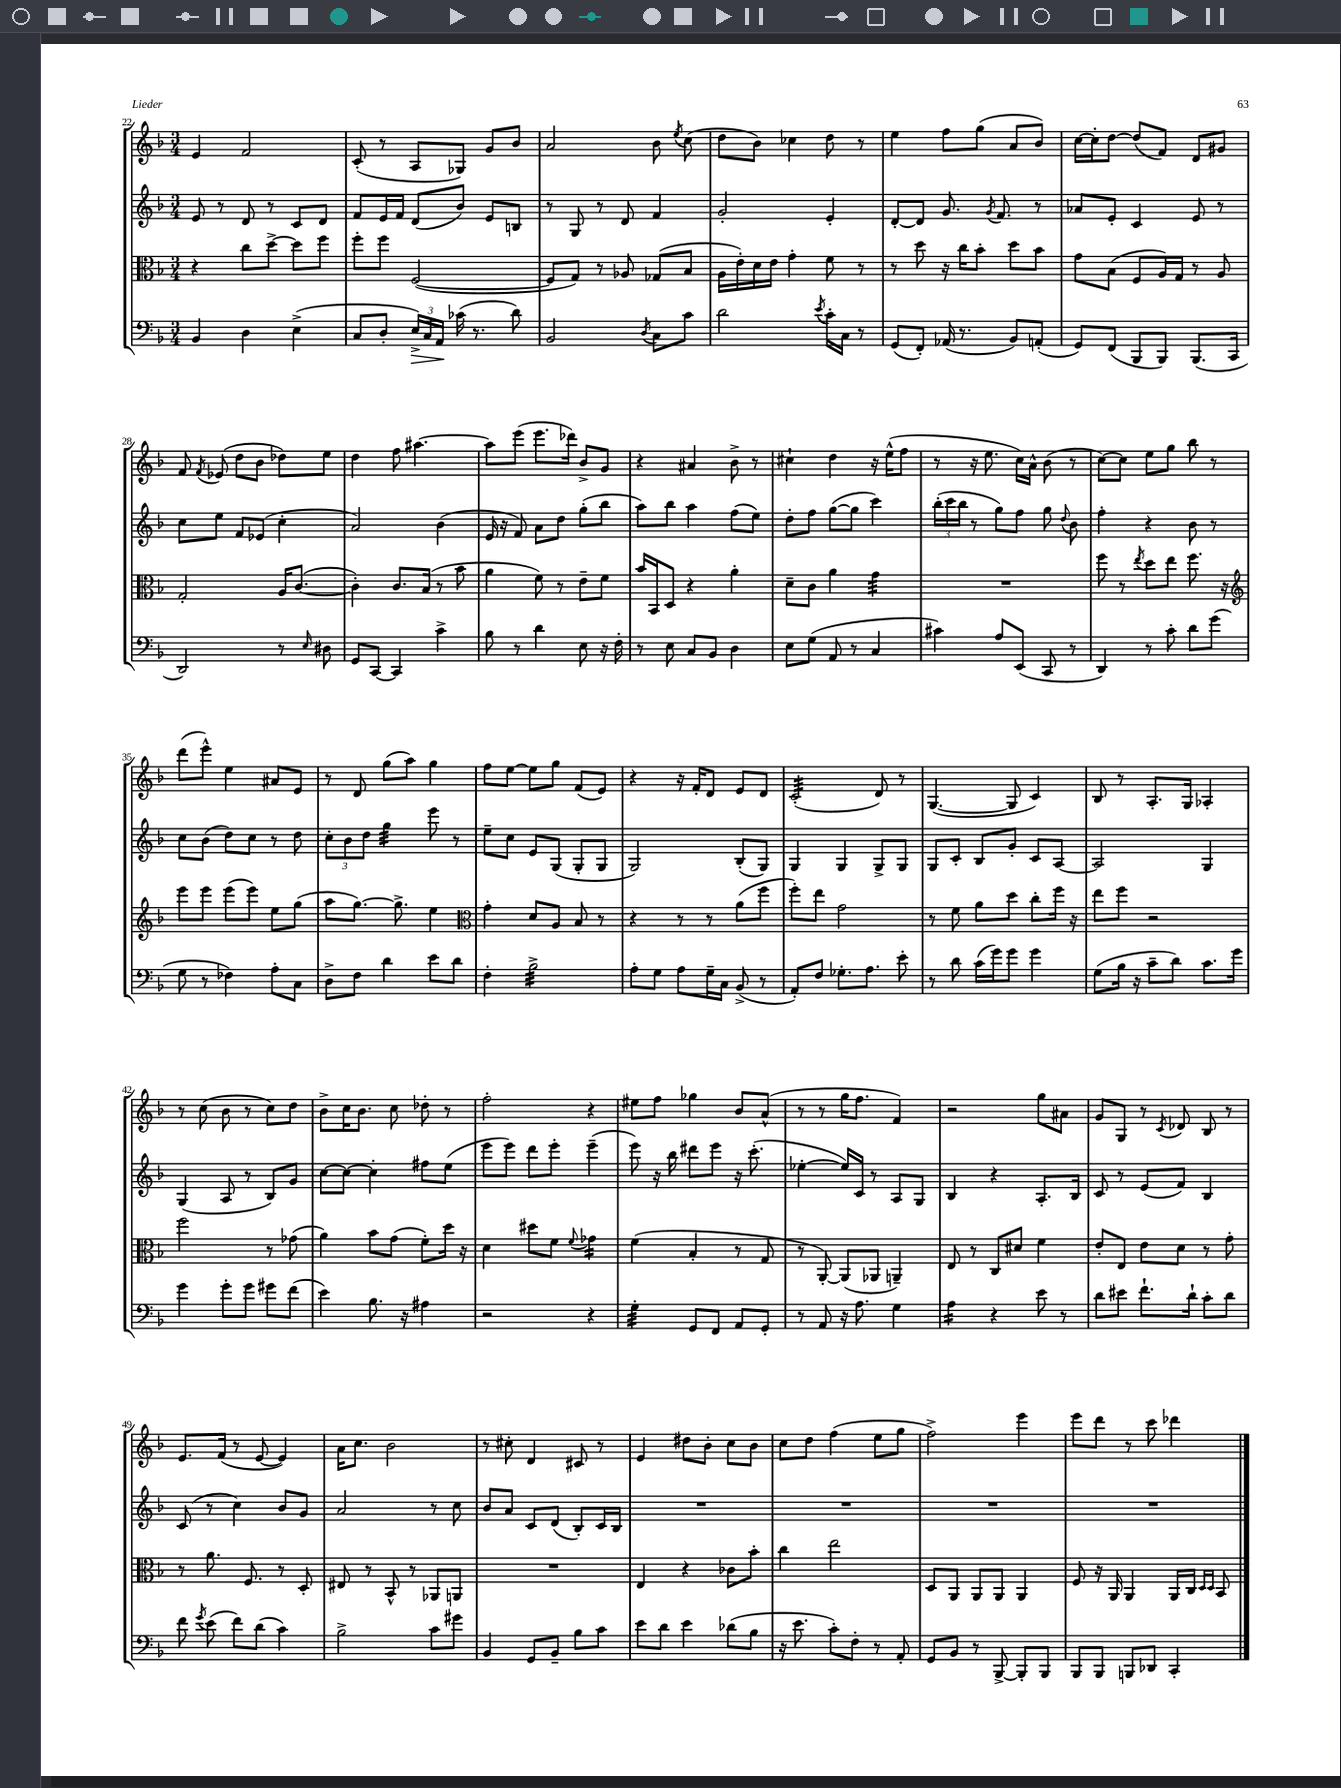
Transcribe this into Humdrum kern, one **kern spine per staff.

**kern	**kern	**kern	**kern
*staff4	*staff3	*staff2	*staff1
*clefF4	*clefC3	*clefG2	*clefG2
*k[b-]	*k[b-]	*k[b-]	*k[b-]
*M3/4	*M3/4	*M3/4	*M3/4
4BB-	4r	8e	4e
.	.	8r	.
4D	8cc	8d	2f
.	[8dd^	8r	.
(4E^	8dd]	8c	.
.	8ff	8d	.
=	=	=	=
8C	8ff'	8f	(8c'
8D'	8ff	16e	8r
.	.	16f	.
24E^)	([2F	(8d	8A
24C	.	.	.
24AA	.	.	.
(16c-	.	8b-)	8G-)
8.r	.	.	.
.	.	8e	8g
8d)	.	8B	8b-
=	=	=	=
2BB-	8F]	8r	2a
.	8G)	8G	.
.	8r	8r	.
.	8A-	8d	.
8qD	.	.	.
8C	(8G-	4f	8b-
.	.	.	8qee
8c	8B-	.	(8cc
=	=	=	=
2d	16A	2g'	8dd
.	16e')	.	.
.	16d	.	8b-)
.	16e	.	.
.	4g'	.	4cc-
8qe	.	.	.
16c'	8f	4e'	8dd
16C	.	.	.
8r	8r	.	8r
=	=	=	=
(8GG	8r	[8d'	4ee
8FF')	8dd	8d]	.
(16AA-	16r	8.g	8ff
8.r	16cc	.	.
.	8b-'	.	(8gg
.	.	8qg	.
.	.	8.f	.
8BB-)	8dd	.	8a
(8AA'	8b-	8r	8b-)
=	=	=	=
8GG)	8g	8a-	[16cc
.	.	.	16cc']
(8FF	(8B-	8e'	[8dd
8BBB-	8F	4c	(8dd]
8BBB-)	16A)	.	8f)
.	16G	.	.
(8.BBB-	8r	8e	8d
.	8A	8r	8g#
16CC	.	.	.
=	=	=	=
2DD)	2G'	8cc	8f
.	.	.	8qf
.	.	8ee	(8e-
.	.	8f	8dd
.	.	(8e-	8b-
8r	16A	4cc'	8dd-)
.	([8.c	.	.
16qqE	.	.	.
8D#	.	.	8ee
=	=	=	=
8GG	4c'])	2a)	4dd
[8CC	.	.	.
4CC]	8.c	.	8ff
.	.	.	[4.aa#
.	(16B-	.	.
4c^	8r	(4b-	.
.	8b-	.	.
=	=	=	=
8B-	4a	16e	8aa#]
.	.	16r	.
8r	.	8f)	(8eee
4d	8f)	8a	8.eee
.	8r	8dd	.
.	.	.	16ddd-)
8E	8e~	(8gg'	8b-^
16r	8f	8bb-	8g
16F'	.	.	.
=	=	=	=
8r	16b-	8aa)	4r
.	16BB-	.	.
8E	8D	8bb-	.
8C	4r	4aa	4a#
8BB-	.	.	.
4D	4a'	(8ff	8b-^
.	.	8ee)	8r
=	=	=	=
8E	8d~	8dd'	4cc#`
(8G	8c	8ff	.
8AA	4a	([8gg	4dd
8r	.	8gg]	.
4C	4g	4ccc)	16r
.	.	.	(16ee^^
.	.	.	8ff
=	=	=	=
4c#)	2.r	(24bb-'	8r
.	.	24ccc	.
.	.	24bb-	.
.	.	8r	16r
.	.	.	8.ee
8A	.	8gg)	.
(8EE	.	8ff	16cc)
.	.	.	16a^^
8CC	.	8gg	(8b-
.	.	8qqdd	.
8r	.	8b-	8r
=	=	=	=
4DD)	8ff	4ff'	[8cc)
.	8r	.	8cc]
.	8qee	.	.
8r	8dd	4r	8ee
8c'	8ee	.	8gg
8d	8.ff	8b-	8bb-
(8g	.	8r	8r
.	16r	.	.
=	=	=	=
*	*clefG2	*	*
8G	8eee	8cc	(8ddd
8r	8eee	(8b-	8eee^^)
4F-)	(8eee	8dd)	4ee
.	8eee)	8cc	.
8A'	8ee	8r	8a#
8C	(8gg	8dd	8e
=	=	=	=
8D^	8aa	12cc'	8r
.	.	12b-	.
8F	[8.gg)	.	8d
.	.	12dd	.
4d	.	4gg	(8gg
.	8.gg^]	.	.
.	.	.	8aa)
8e	4ee	8eee	4gg
8d	.	8r	.
=	=	=	=
*	*clefC3	*	*
4F'	4g'	8ee~	8ff
.	.	8cc	[8ee
2B-^	8d	8e	8ee]
.	8A	(8G	8gg
.	8B-	8G'	(8f
.	8r	8G	8e)
=	=	=	=
8A'	4r	2G)	4r
8G	.	.	.
8A	8r	.	16r
.	.	.	16f'
16G~	8r	.	8d
16C	.	.	.
(8BB-^	(8a	(8B-'	8e
8r	8ff	8G)	8d
=	=	=	=
8AA')	8ff')	4G	(2c'
8F	8ee	.	.
8.G-'	2g	4G	.
8.A	.	.	.
.	.	8G^	8d)
8e'	.	8G	8r
=	=	=	=
8r	8r	8G	([4.G
8d	8f	8c'	.
(16c	8a	8B-	.
16g)	.	.	.
8g	8dd	8g'	8G]
4g	8cc'	8c	4c)
.	16ff	[8A	.
.	16r	.	.
=	=	=	=
(8G	8ee	2A]	8B-
16B-	8ff	.	8r
16r	.	.	.
8c~	2r	.	8.A'
8d)	.	.	.
.	.	.	16G
8.c	.	4G	4A-'
16g	.	.	.
=	=	=	=
4g	2ff	(4G	8r
.	.	.	(8cc
8g'	.	8A	8b-
8g	.	8r	8r
8g#	8r	8B-)	8cc)
(8f	(8g-	8g	8dd
=	=	=	=
4e)	4a)	[8cc	8b-^
.	.	8cc_	16cc
.	.	.	8.b-
8.B-	8b-	4cc']	.
.	(8g	.	8cc
16r	.	.	.
4A#	8f')	8ff#	8dd-'
.	16dd	(8ee	8r
.	16r	.	.
=	=	=	=
2r	4d	8eee	2ff'
.	.	8eee)	.
.	8dd#	8ddd	.
.	8f	8eee'	.
.	8qqf	.	.
4r	4g-	(4eee~	4r
=	=	=	=
4G'	(4f	8eee)	8ee#
.	.	16r	8ff
.	.	16bb-	.
8GG	4B-'	8ddd#	4gg-
8FF	.	8eee	.
8AA	8r	16r	8b-
.	.	(8.ccc'	.
8GG'	8G	.	(8a^^
=	=	=	=
8r	8r	[4ee-'	8r
8AA	[8AA')	.	8r
16r	(8AA]	16ee-])	16gg
8.A	.	16c	8.ff
.	8AA-	8r	.
4G	4AA~)	8A	4f)
.	.	8G	.
=	=	=	=
4A	8E	4B-	2r
.	8r	.	.
4r	8C	4r	.
.	8d#	.	.
8e	4f	8.A'	8gg
8r	.	.	8a#
.	.	16B-	.
=	=	=	=
8d	8e'	8c	8g
8e#	8E	8r	8G
8.f`	8e	(8e	8r
.	.	.	8qc
.	8d	8f)	8d-
16d`	.	.	.
8c'	8r	4B-	8B-
8d	8g'	.	8r
=	=	=	=
8f	8r	(8c	8.e
8qg	.	.	.
(8e	8.a	8r	.
.	.	.	(16f
8f)	.	4cc)	8r
.	8.F	.	.
(8d	.	.	[8e
4c)	8r	8b-	4e])
.	8D'	8g	.
=	=	=	=
2B-^	8E#	2a	16a
.	.	.	8.cc
.	8r	.	.
.	8BB-^^	.	2b-
.	8r	.	.
8c	8AA-	8r	.
8g#	8AA	8cc	.
=	=	=	=
4BB-	2.r	8b-	8r
.	.	8a	8cc#'
8GG	.	8c	4d
8BB-~	.	(8d	.
8B-	.	8B-')	8c#
8c	.	16c	8r
.	.	16B-	.
=	=	=	=
8e	4E	2.r	4e
8d	.	.	.
4e	4r	.	8dd#
.	.	.	8b-'
(8d-	8c-	.	8cc
8B-	8b-'	.	8b-
=	=	=	=
16r	4cc	2.r	8cc
8.e	.	.	.
.	.	.	8dd
8c')	2ee	.	(4ff
8F'	.	.	.
8r	.	.	8ee
8AA'	.	.	8gg
=	=	=	=
8GG	8D	2.r	2ff^)
8BB-	8AA	.	.
8r	8AA	.	.
[8BBB-^	8AA	.	.
8BBB-']	4AA	.	4eee
8BBB-	.	.	.
=	=	=	=
8BBB-	8F	2.r	8eee
8BBB-	16r	.	8ddd
.	16AA	.	.
8BBB	4AA	.	8r
8DD-	.	.	8ccc
4CC'	16AA	.	4ddd-
.	16C	.	.
.	16qqD	.	.
.	16qqD	.	.
.	8BB-	.	.
==	==	==	==
*-	*-	*-	*-
